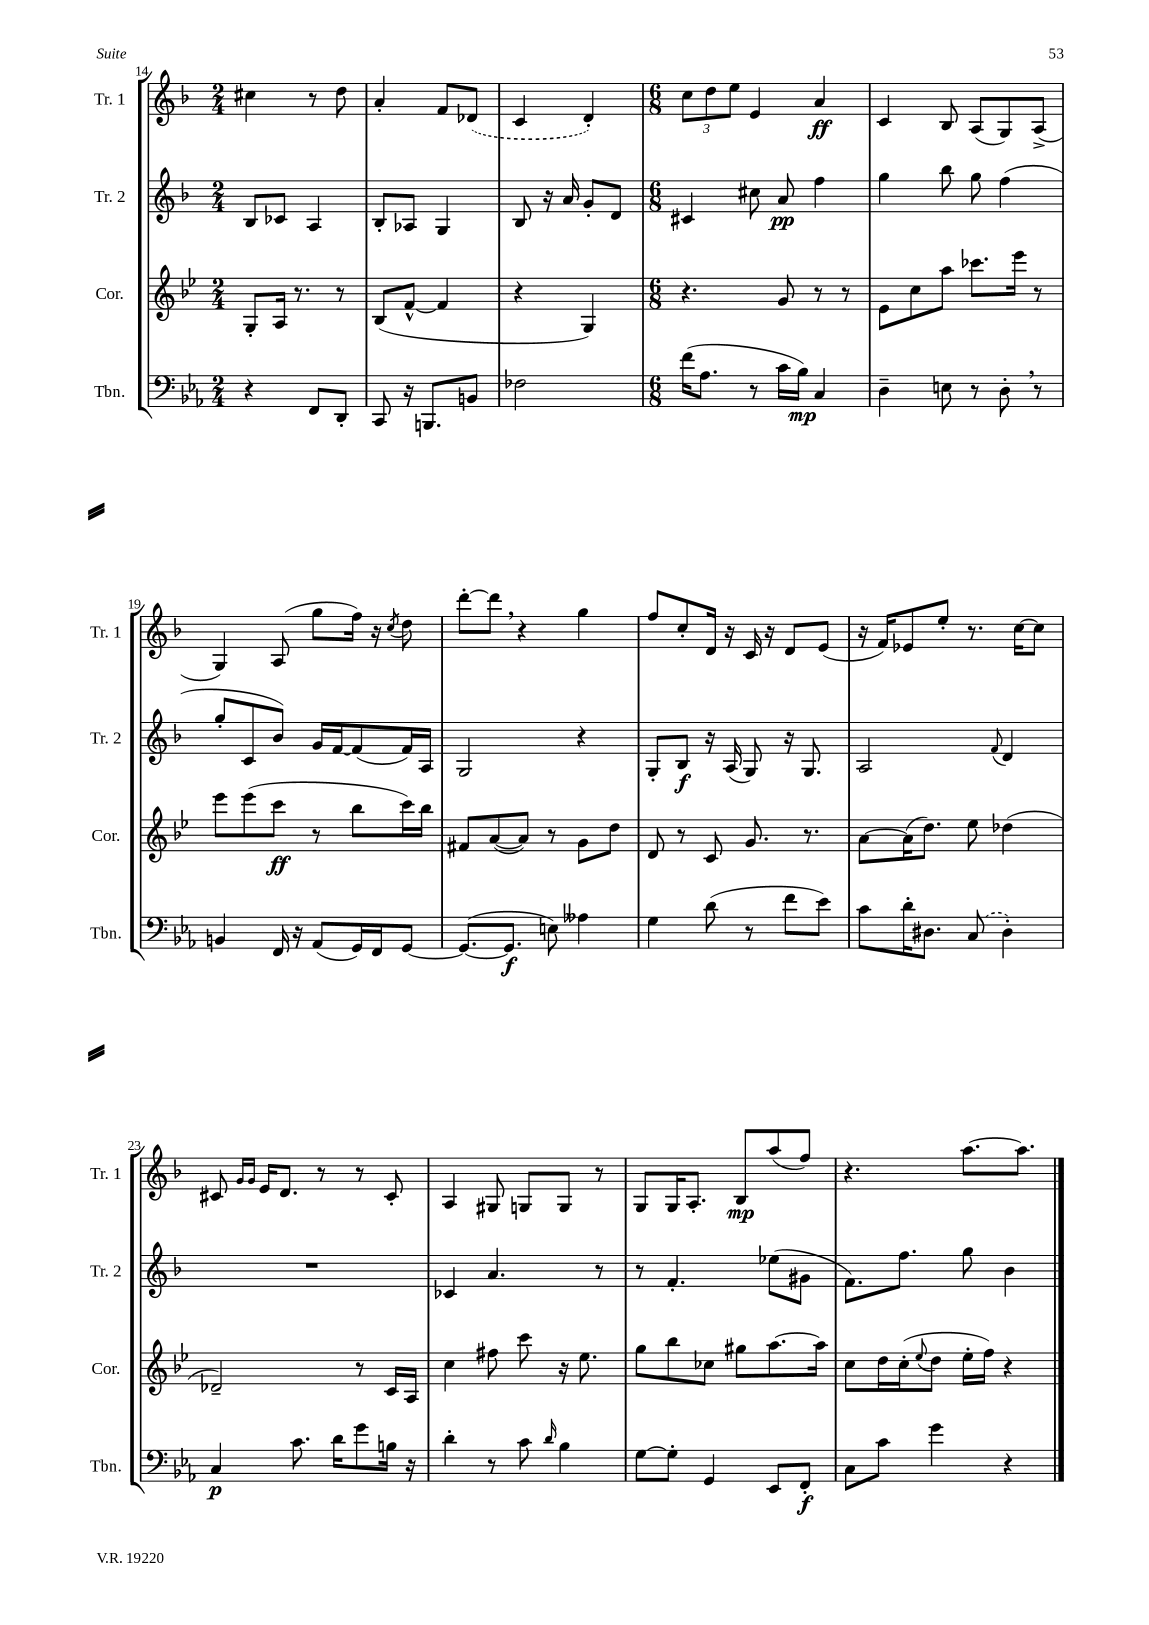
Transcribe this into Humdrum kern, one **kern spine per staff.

**kern	**kern	**kern	**kern
*staff4	*staff3	*staff2	*staff1
*clefF4	*clefG2	*clefG2	*clefG2
*k[b-e-a-]	*k[b-e-]	*k[b-]	*k[b-]
*M2/4	*M2/4	*M2/4	*M2/4
4r	8G'	8B-	4cc#
.	16A	8c-	.
.	8.r	.	.
8FF	.	4A	8r
8DD'	8r	.	8dd
=	=	=	=
8CC	(8B-	8B-'	4a'
16r	[8f^^	8A-	.
8.BBB	.	.	.
.	4f]	4G	8f
8BB	.	.	(8d-
=	=	=	=
2F-	4r	8B-	4c
.	.	16r	.
.	.	16a	.
.	4G)	8g'	4d')
.	.	8d	.
=	=	=	=
*M6/8	*M6/8	*M6/8	*M6/8
(16f	4.r	4c#	12cc
8.A-	.	.	.
.	.	.	12dd
.	.	.	12ee
8r	.	8cc#	4e
16c	8g	8a	.
16B-)	.	.	.
4C	8r	4ff	4a
.	8r	.	.
=	=	=	=
4D~	8e-	4gg	4c
.	8cc	.	.
8E	8aa	8bb-	8B-
8r	8.ccc-	8gg	(8A
8D'	.	(4ff	8G)
.	16eee-	.	.
8r	8r	.	(8A^
=	=	=	=
4BB	8eee-	8gg'	4G)
.	(8eee-	8c	.
16FF	8ccc	8b-)	(8A
16r	.	.	.
(8AA-	8r	16g	8gg
.	.	[16f	.
16GG)	8bb-	(8f]	16ff)
16FF	.	.	16r
.	.	.	8qcc
[8GG	16ccc)	16f)	8dd
.	16bb-	16A	.
=	=	=	=
(8.GG_	8f#	2G	[8ddd'
.	([8a	.	8ddd]
8.GG]	.	.	.
.	8a])	.	4r
8E)	8r	.	.
4A--	8g	4r	4gg
.	8dd	.	.
=	=	=	=
4G	8d	8G'	8ff
.	8r	8B-	8cc'
(8d	8c	16r	16d
.	.	(16A	16r
8r	8.g	8G)	16c
.	.	.	16r
8f	.	16r	8d
.	8.r	8.G	.
8e-)	.	.	(8e
=	=	=	=
8c	[8a	2A	16r
.	.	.	16f)
16d'	(16a]	.	8e-
8.D#	8.dd)	.	.
.	.	.	8ee'
(8C	8ee-	.	8.r
.	.	8qqf	.
4D#')	(4dd-	4d	.
.	.	.	[16cc
.	.	.	8cc]
=	=	=	=
4C	2d-~)	2.r	8c#
.	.	.	16qqg
.	.	.	16qqg
.	.	.	16e
.	.	.	8.d
8.c	.	.	.
.	.	.	8r
16d	.	.	.
8g	8r	.	8r
16B	16c	.	8c#'
16r	16A	.	.
=	=	=	=
4d'	4cc	4c-	4A
8r	8ff#	4.a	8G#
8c	8ccc	.	8G
16qqd	.	.	.
4B-	16r	.	8G
.	8.ee-	.	.
.	.	8r	8r
=	=	=	=
[8G	8gg	8r	8G
8G']	8bb-	4.f'	16G
.	.	.	8.A'
4GG	8cc-	.	.
.	8gg#	.	8B-
8EE-	[8.aa	(8ee-	(8aa
8FF'	.	8g#	8ff)
.	16aa]	.	.
=	=	=	=
8C	8cc	8.f)	4.r
8c	16dd	.	.
.	(16cc'	8.ff	.
.	8qqee-	.	.
4g	8dd	.	.
.	16ee-'	8gg	[8.aa
.	16ff)	.	.
4r	4r	4b-	.
.	.	.	8.aa]
==	==	==	==
*-	*-	*-	*-
